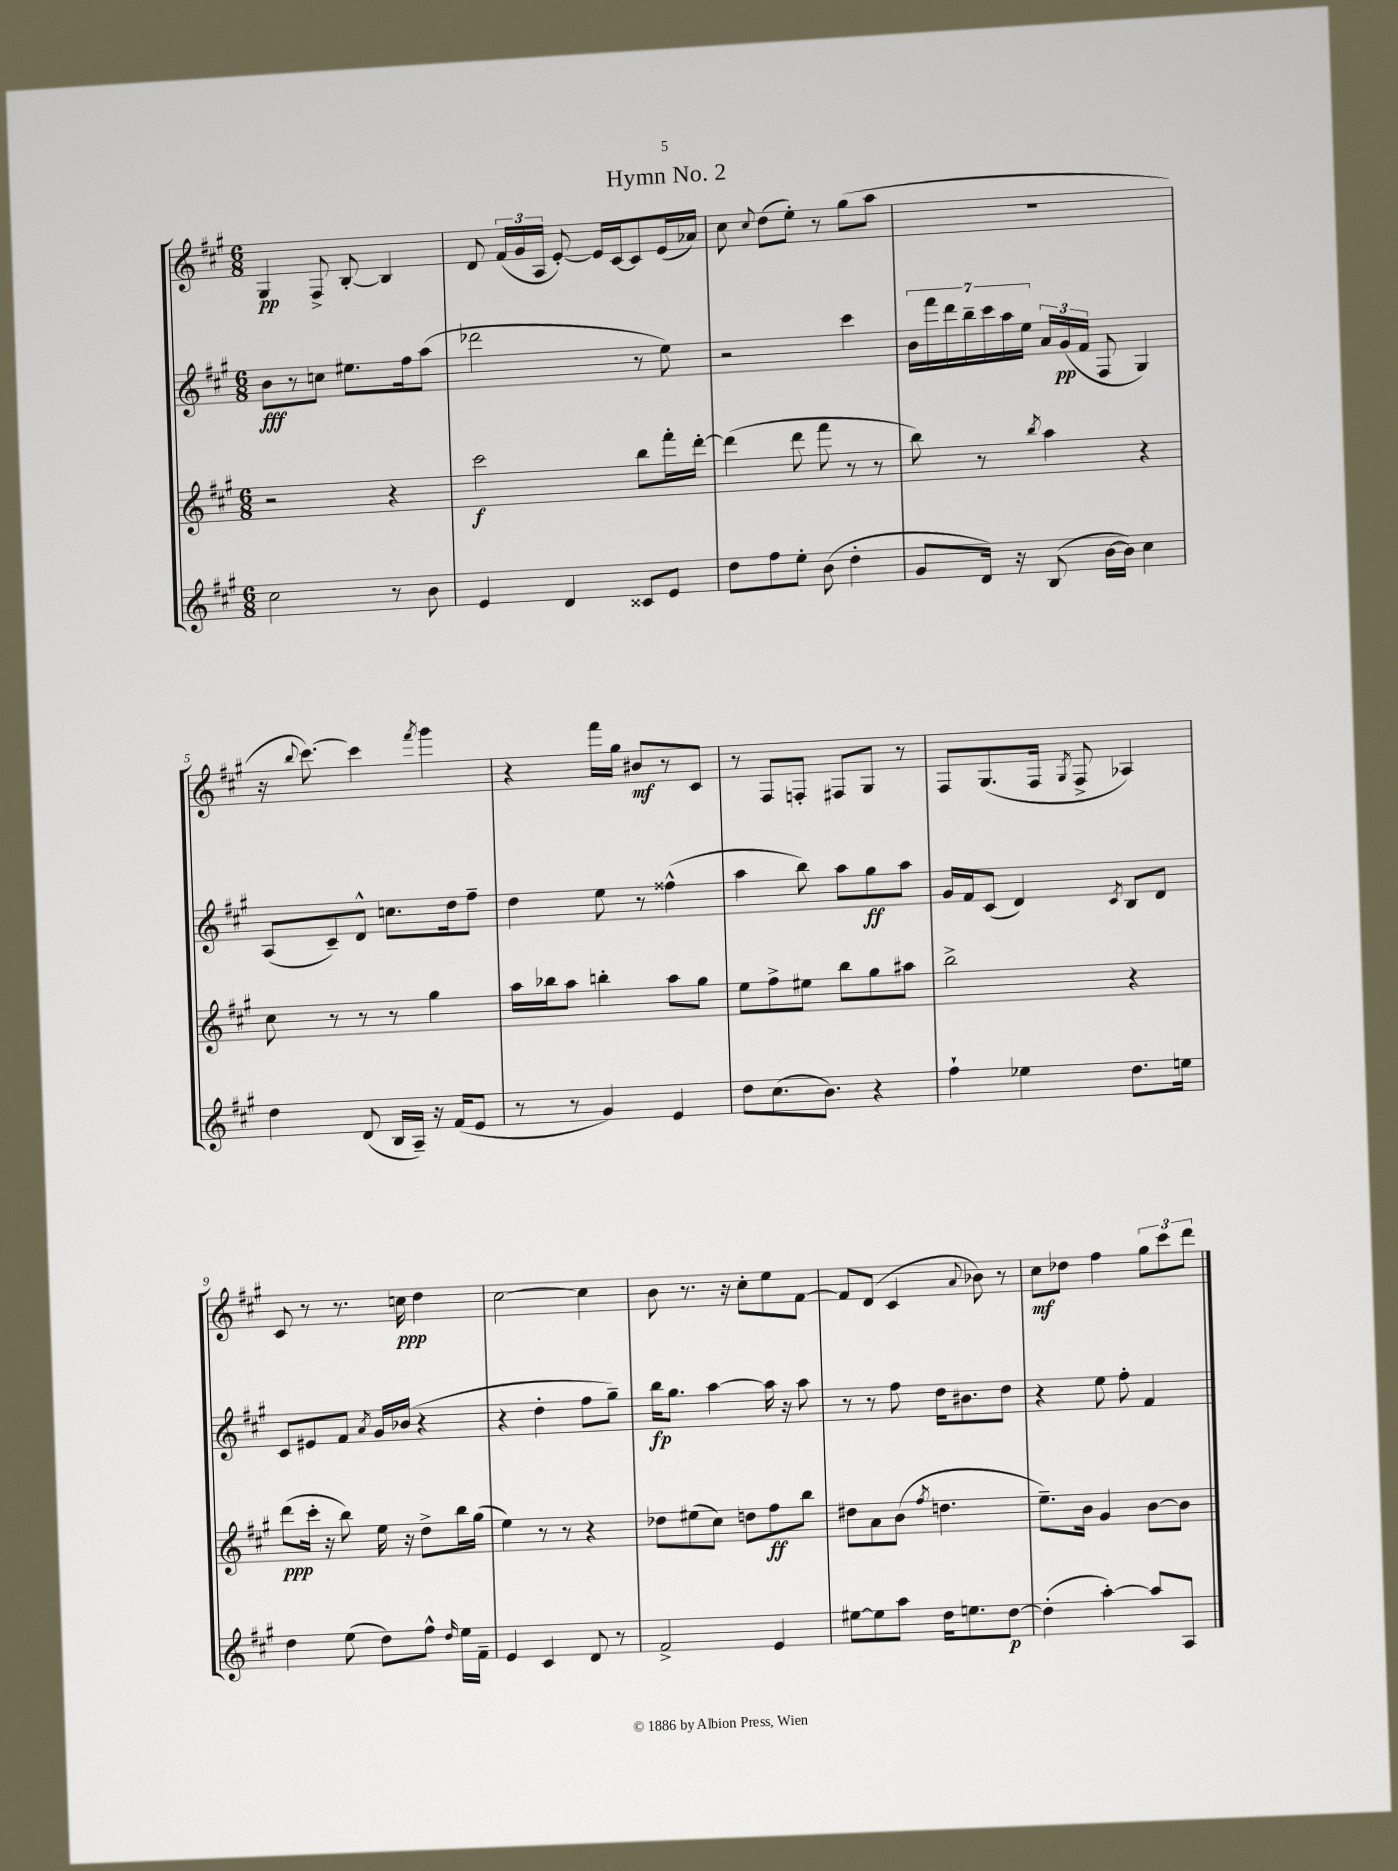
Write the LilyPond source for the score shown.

\header { title = "Hymn No. 2" }
<<
\new StaffGroup <<
\new Staff = "s0" {
    \clef treble \key a \major \numericTimeSignature \time 6/8
    \autoBeamOff gis4\pp fis8-> b8~-. b4 |
    d'8 \tuplet 3/2 { fis'16[( gis'16 a16] } e'8~-.) e'16[ cis'16~ cis'8 e'16( aes'16]) |
    cis''8 \appoggiatura { cis''8 } d''8[( e''8]-.) r8 gis''8[( a''8] |
    R2. |
    r16 \appoggiatura { b''8 } cis'''8.~) cis'''4 \acciaccatura { fis'''8 } gis'''4 |
    r4 fis'''16[ gis''16] bis'8[\mf r8 cis'8] |
    r8 fis8[ f8]-. fis8[ gis8] r8 |
    fis8[ gis8.( fis16] \acciaccatura { gis8 } fis8-> aes4) |
    cis'8 r8 r8. c''16\ppp d''4 |
    cis''2~ cis''4 |
    b'8 r8. r16 cis''8[-. e''8 fis'8]~ |
    fis'8[ d'8]( cis'4 \appoggiatura { a'8 } bes'8) r8 |
    cis''8[\mf des''8] fis''4 \tuplet 3/2 { gis''8[ cis'''8 d'''8] } \bar "|." |
}
\new Staff = "s1" {
    \clef treble \key a \major \numericTimeSignature \time 6/8
    \autoBeamOff b'8[\fff r8 c''8] eis''8.[ fis''16 a''8]( |
    des'''2 r8 e''8) |
    r2 cis'''4 |
    \tuplet 7/4 { b'16[ fis'''16 d'''16 b''16-- cis'''16 a''16 e''16] } \tuplet 3/2 { a'16[ gis'16\pp( fis'16] } fis8 gis4) |
    a8[( cis'8--) d'8]-^ c''8.[ d''16 fis''8]-- |
    d''4 e''8 r8 fisis''4-^( |
    a''4 b''8) a''8[ gis''8\ff a''8] |
    gis'16[ fis'16 cis'8]( d'4) \acciaccatura { cis'8 } b8[ d'8] |
    cis'8[ eis'8 fis'8] \acciaccatura { a'8 } gis'16[ bes'16]( r4 |
    r4 d''4-. fis''8[ gis''8]--) |
    b''16[\fp gis''8.] a''4~ a''16 r16 a''8 |
    r8 r8 fis''8 d''16[ bis'8. d''8] |
    r4 e''8 fis''8-. fis'4 \bar "|." |
}
\new Staff = "s2" {
    \clef treble \key a \major \numericTimeSignature \time 6/8
    \autoBeamOff r2 r4 |
    cis'''2\f b''8[ fis'''16-. d'''16]~-. |
    d'''4( d'''8 fis'''8 r8 r8 |
    b''8) r8 \acciaccatura { b''8 } a''4 r4 |
    cis''8 r8 r8 r8 gis''4 |
    a''16[ bes''16 a''8] b''4-. a''8[ gis''8] |
    e''8[ fis''8-> eis''8] b''8[ gis''8 ais''8] |
    b''2-> r4 |
    d'''8[\ppp( cis'''16]-. r16 b''8) e''16 r16 d''8[-> b''16 gis''16]( |
    e''4) r8 r8 r4 |
    des''8[ eis''8( cis''8]) d''8[ fis''8\ff b''8] |
    dis''8[ a'8 b'8]( \acciaccatura { fis''8 } d''4. |
    e''8.[--) b'16] gis'4 b'8[~ b'8] \bar "|." |
}
\new Staff = "s3" {
    \clef treble \key a \major \numericTimeSignature \time 6/8
    \autoBeamOff cis''2 r8 b'8 |
    e'4 d'4 cisis'8[ e'8] |
    d''8[ fis''8 e''8]-. b'8( d''4-. |
    gis'8[ d'16]) r16 b8( b'16[~ b'16]) cis''4 |
    d''4 d'8( b16[ a16]--) r16 fis'16[( e'8] |
    r8 r8 gis'4) e'4 |
    d''8[ cis''8.( b'8.]) r4 |
    fis''4-! ees''4 d''8.[ e''16] |
    d''4 e''8( d''8[) fis''8]-^ \grace { d''16 } e''16[ fis'16]-- |
    e'4 cis'4 d'8 r8 |
    fis'2-> e'4 |
    eis''8[~ eis''8 a''8] d''16[ e''8. d''8]~\p |
    d''4-.( a''4~-.) a''8[ a8] \bar "|." |
}
>>
>>
